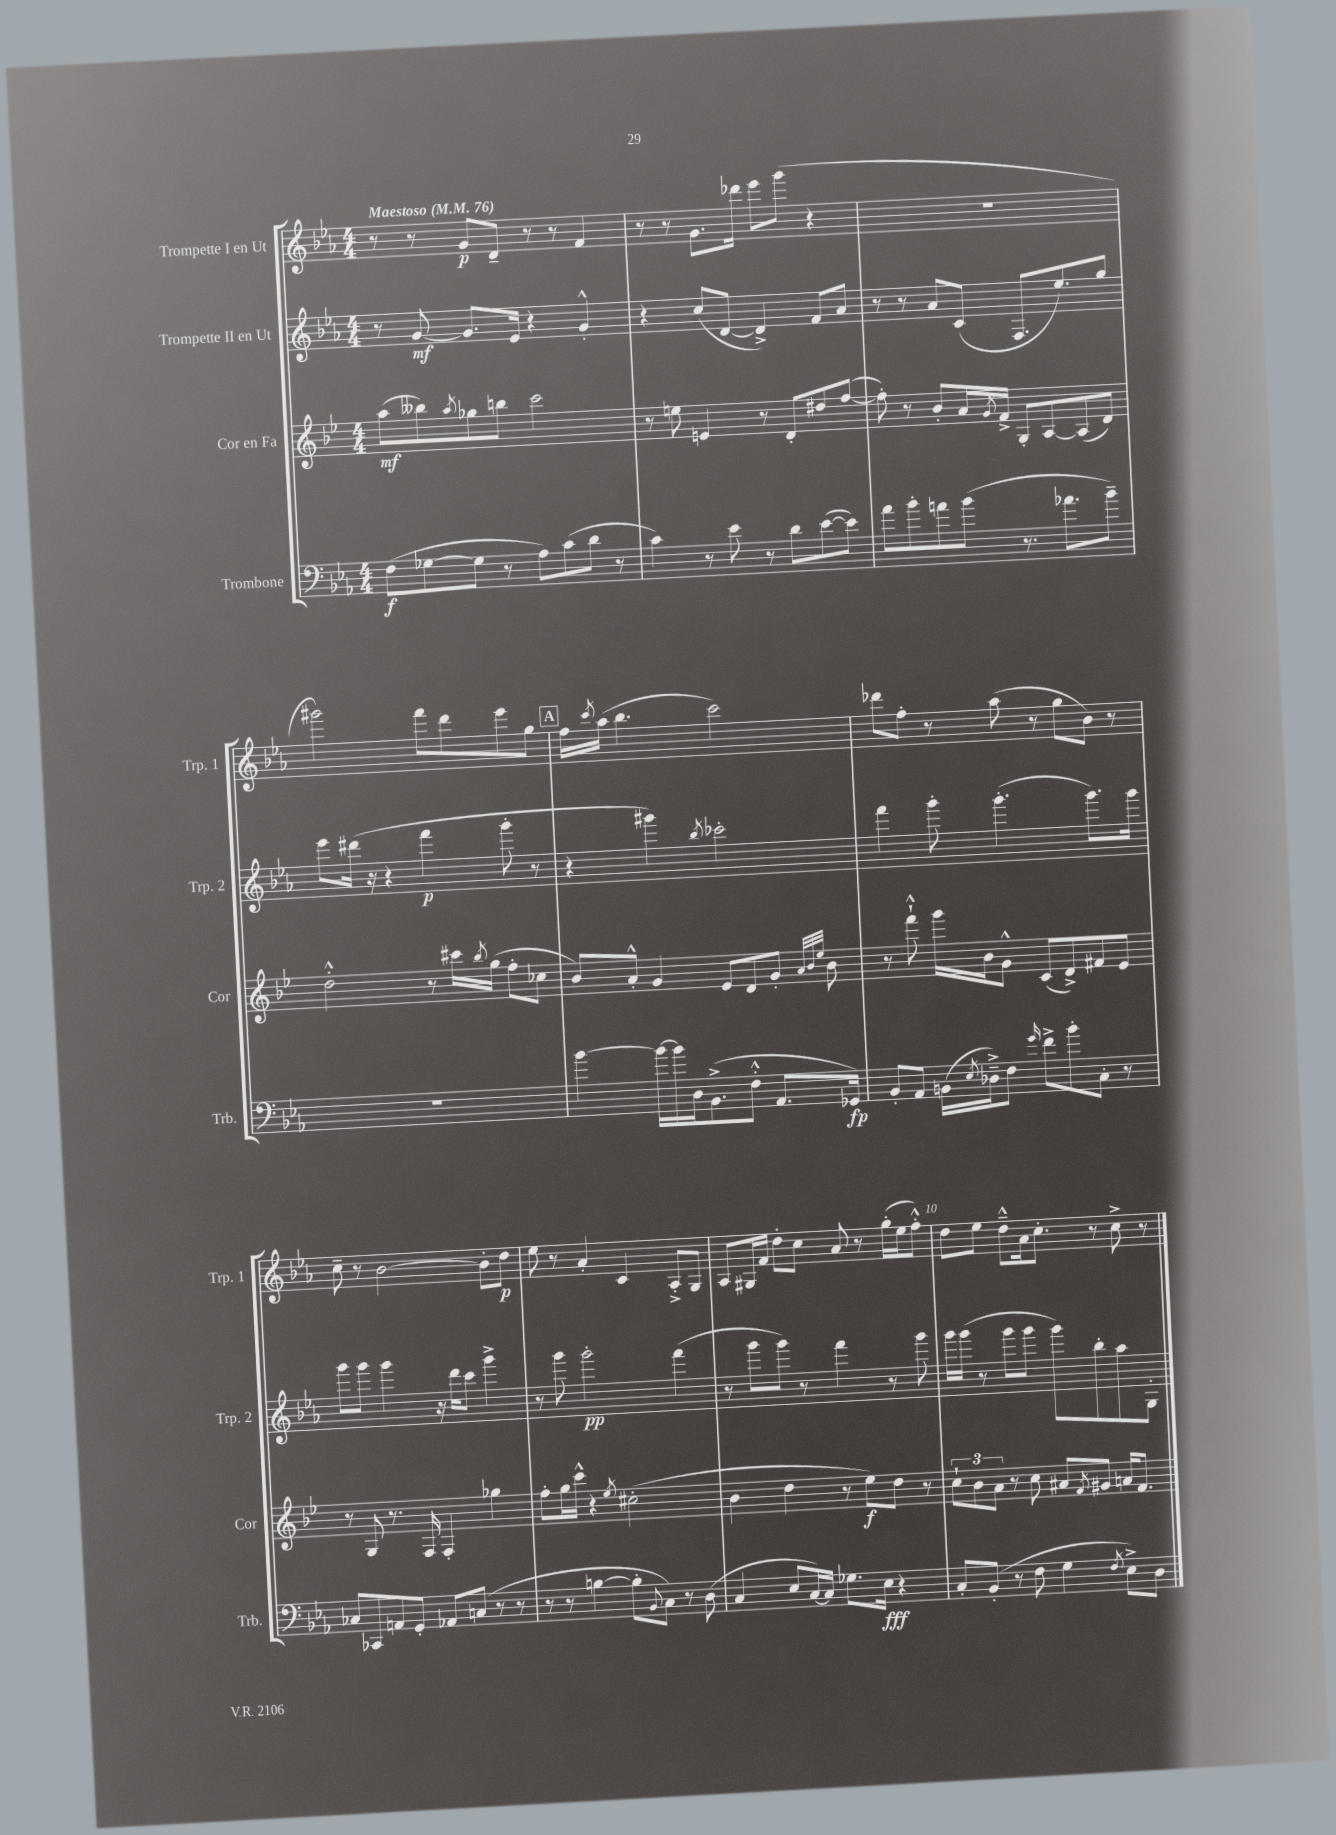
<<
\new StaffGroup <<
\new Staff = "s0" \with { instrumentName = "Trompette I en Ut" shortInstrumentName = "Trp. 1" } {
    \clef treble \key ees \major \numericTimeSignature \time 4/4 \tempo "Maestoso" 4 = 76
    r8 r8 g'8\p d'8-- r8 r8 f'4 |
    r8 r8 g'8. des'''16 ees'''8 g'''8( r4 |
    R1 |
    gis'''2) f'''8 d'''8 ees'''8 g''8 |
    \mark \markup { \box "A" } f''16 \acciaccatura { c'''8 } aes''16( bes''4. c'''2) |
    des'''8 f''8-. r8 aes''8( r8 g''8 bes'8) r8 |
    c''8-- r8 bes'2~ bes'8-. d''8\p |
    ees''8 r8 aes'4-. c'4 aes8-.-> g8 |
    aes8 gis16 f'16 d''8-. c''8 aes'8 r8 g''16-.( ees''16 f''8-.-^) |
    d''8 ees''8 d''8---^ aes'16 c''8.-. r8 c''8-> r8 \bar "|." |
}
\new Staff = "s1" \with { instrumentName = "Trompette II en Ut" shortInstrumentName = "Trp. 2" } {
    \clef treble \key ees \major \numericTimeSignature \time 4/4
    r8 g'8~\mf g'8. ees'16 r4 g'4-.-^ |
    r4 c''8( d'8~ d'4->) f'8 aes'8 |
    r8 r8 aes'8 c'8( f8. ees''8.) g''8 |
    ees'''8 dis'''16( r16 r4 f'''4\p g'''8-. r8 |
    \mark \markup { \box "A" } r4 gis'''4) \acciaccatura { bes''8 } ces'''2-. |
    f'''4 g'''8-. g'''4.-.( g'''8.) g'''16 |
    g'''8 g'''8 g'''4 r16 d'''16 c'''8 g'''4-> |
    r8 g'''8 g'''2-.\pp f'''4( |
    r8 g'''8 g'''8) r8 f'''4 r8 g'''8 |
    g'''16 g'''16( r8 g'''8 g'''8 g'''8) bes''8-. aes''8 g8-. \bar "|." |
}
\new Staff = "s2" \with { instrumentName = "Cor en Fa" shortInstrumentName = "Cor" } {
    \clef treble \key bes \major \numericTimeSignature \time 4/4
    a''8\mf( beses''8) \acciaccatura { a''8 } ges''8 b''8 c'''2 |
    r8 e''8 e'4 r8 d'8-. dis''8 f''8~( |
    f''8-.) r8 bes'8-. a'16 \acciaccatura { g'8 } f'16-> g8-. a8~ a8( d'8) |
    d''2-.-^ r8 cis'''16 \acciaccatura { bes''8 } g''16( f''8-. ces''8 |
    \mark \markup { \box "A" } bes'8) a'8-.-^ g'4 ees'8 d'8 g'8-. \grace { a'32 bes'32 ees''32 } bes'8 |
    r8 f'''8-!-^ g'''16 bes'16 g'8-^ c'8( d'8->) fis'8 ees'8 |
    r8 g8 r8. f16 f4-. ges''4 |
    f''8-. g''16 c'''16-^ r4 \acciaccatura { ees''8 } cis''2-.( |
    bes'4 d''4 r8 ees''8\f) d''8 r8 |
    \tuplet 3/2 { c''8-! bes'8 a'8 } r8 c''8 ais'8 \acciaccatura { f'8 } gis'8 a'16 f'8. \bar "|." |
}
\new Staff = "s3" \with { instrumentName = "Trombone" shortInstrumentName = "Trb." } {
    \clef bass \key ees \major \numericTimeSignature \time 4/4
    f8\f( ges8~ ges8 r8 aes8) c'8( d'8 r8 |
    c'4) r8 ees'8 r8 d'8 ees'8~( ees'8) |
    aes'8 bes'8-. a'8 bes'8( r8. aes'8. bes'8--) |
    R1 |
    \mark \markup { \box "A" } bes'4~ bes'16~ bes'16 d16 bes,8.->( f8-.-^ aes,8. ges,16\fp) |
    bes,8-. aes,8 b,16( \acciaccatura { ees8 } des16--->) f8 \grace { g'16 } f'8-> bes'8-. c8-. r8 |
    ces8 ces,8 a,8 g,8-. aes,8 c8( r8 r8 |
    r8 r8 b4~ b8-. \appoggiatura { bes,8 } c8) r8 d8( |
    c4 ees8 c16~) c16 ges8. ees16\fff r4 |
    c8-. bes,8-.( r8 f8 g4 \acciaccatura { f8 } ees8->) d8 \bar "|." |
}
>>
>>
\layout { \context { \Score \override BarNumber.break-visibility = ##(#f #t #t) barNumberVisibility = #(every-nth-bar-number-visible 5) } }
